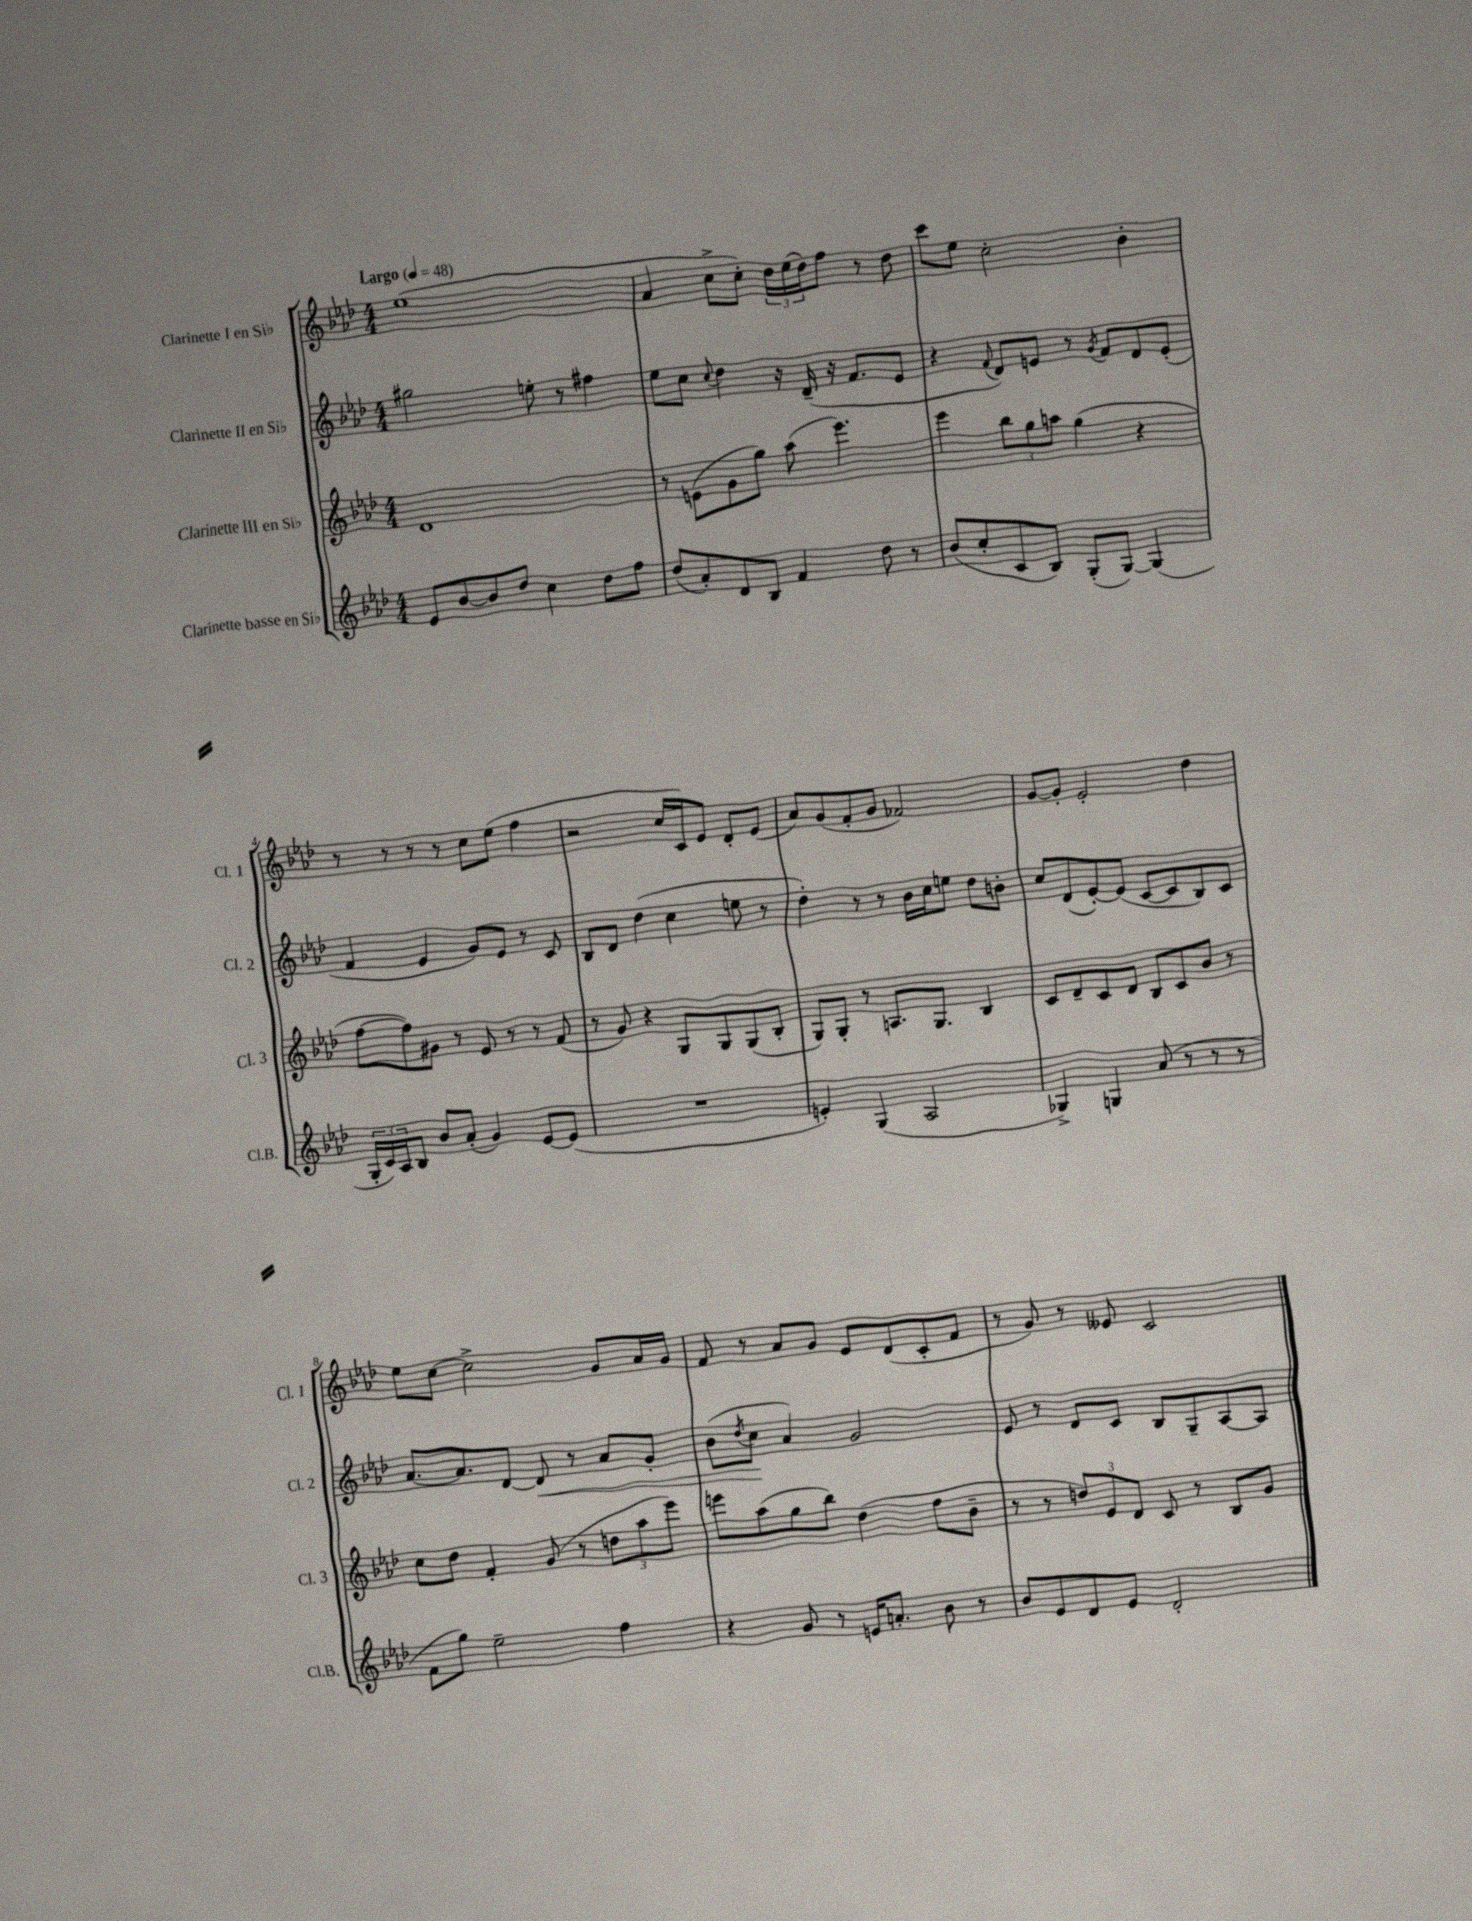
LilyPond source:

<<
\new StaffGroup <<
\new Staff = "s0" \with { instrumentName = "Clarinette I en Sib" shortInstrumentName = "Cl. 1" } {
    \clef treble \key aes \major \numericTimeSignature \time 4/4 \tempo "Largo" 4 = 48
    ees''1( |
    aes'4 c''8-> c''8-.) \tuplet 3/2 { des''16 ees''16( des''16) } f''8 r8 des''8 |
    c'''8 ees''8 c''2-. bes'4-. |
    r8 r8 r8 r8 c''8 ees''8( f''4 |
    r2 c''16 c'16) ees'8 des'8-. ees'8( |
    aes'8) g'8( f'8-. g'8 fes'2) |
    g'8~ g'8-. ees'2-. des''4 |
    ees''8 c''8~ c''2-> g'8 aes'16 g'16 |
    f'8 r8 aes'8 g'8 ees'8 des'8( c'8-. f'8 |
    r8 g'8) r8 eeses'8 c'2 \bar "|." |
}
\new Staff = "s1" \with { instrumentName = "Clarinette II en Sib" shortInstrumentName = "Cl. 2" } {
    \clef treble \key aes \major \numericTimeSignature \time 4/4
    gis''2 e''8-. r8 fis''4 |
    ees''8 c''8 \appoggiatura { c''8 } des''4 r16 des'16--( r16 f'8. ees'8 |
    r4 \appoggiatura { f'8 } des'8) e'8 r8 \acciaccatura { g'8 } f'8 des'8 e'8-.( |
    f'4 ees'4 g'8) ees'8 r8 c'8 |
    bes8 des'8 des''4( c''4 e''8 r8 |
    des''4-.) r8 r8 bes'16 c''16 e''8 des''8 b'8-. |
    c''8 des'8( ees'8~-.) ees'8( c'8~ c'8 bes8) c'8 |
    aes'8.~ aes'8. des'8~ des'8\< r8 aes'8 g'8-. |
    bes'8( \acciaccatura { des''8 } c''8\! aes'4) g'2 |
    ees'8 r8 des'8 c'8 bes8 g8-- aes8~ aes8 \bar "|." |
}
\new Staff = "s2" \with { instrumentName = "Clarinette III en Sib" shortInstrumentName = "Cl. 3" } {
    \clef treble \key aes \major \numericTimeSignature \time 4/4
    des'1 |
    r8 e'8( g'8 g''8) aes''8( ees'''4.) |
    ees'''4 \tuplet 3/2 { bes''8 g''8 a''8 } g''4( r4 |
    f''8~ f''8) gis'8 r8 ees'8 r8 r8 f'8( |
    r8 g'8) r4 g8 g8 g8( bes8-. |
    g8) g8-. r8 a8. g8. bes4 |
    c'8 des'8-- c'8 des'8 bes8 c'8 bes'8 r8 |
    c''8 des''8 f'4-. g'8( r8 \tuplet 3/2 { d''8 aes''8 ees'''8) } |
    e'''8 aes''8( g''8 bes''8) des''4( f''8 bes'8-- |
    r8 r8 \tuplet 3/2 { d''8) ees'8 des'8 } c'8 r8 bes8 g'8 \bar "|." |
}
\new Staff = "s3" \with { instrumentName = "Clarinette basse en Sib" shortInstrumentName = "Cl.B." } {
    \clef treble \key aes \major \numericTimeSignature \time 4/4
    ees'8 bes'8~ bes'8 des''8 c''4 des''8 f''8 |
    des''8( aes'8-.) des'8 bes8 f'4 des''8 r8 |
    bes'8( c''8-. c'8 bes8) g8-.( g8~) g4( |
    \tuplet 3/2 { g16-. c'16) aes16 } bes8 bes'8 aes'8-.( g'4) ees'8~ ees'8( |
    R1 |
    e'4-.) g4( aes2 |
    ges4->) g4 aes'8( r8 r8 r8 |
    f'8 g''8) ees''2-- f''4 |
    r4 g'8 r8 e'16 a'8.-. bes'8 r8 |
    bes'8 ees'8 des'8 ees'8 des'2-. \bar "|." |
}
>>
>>
